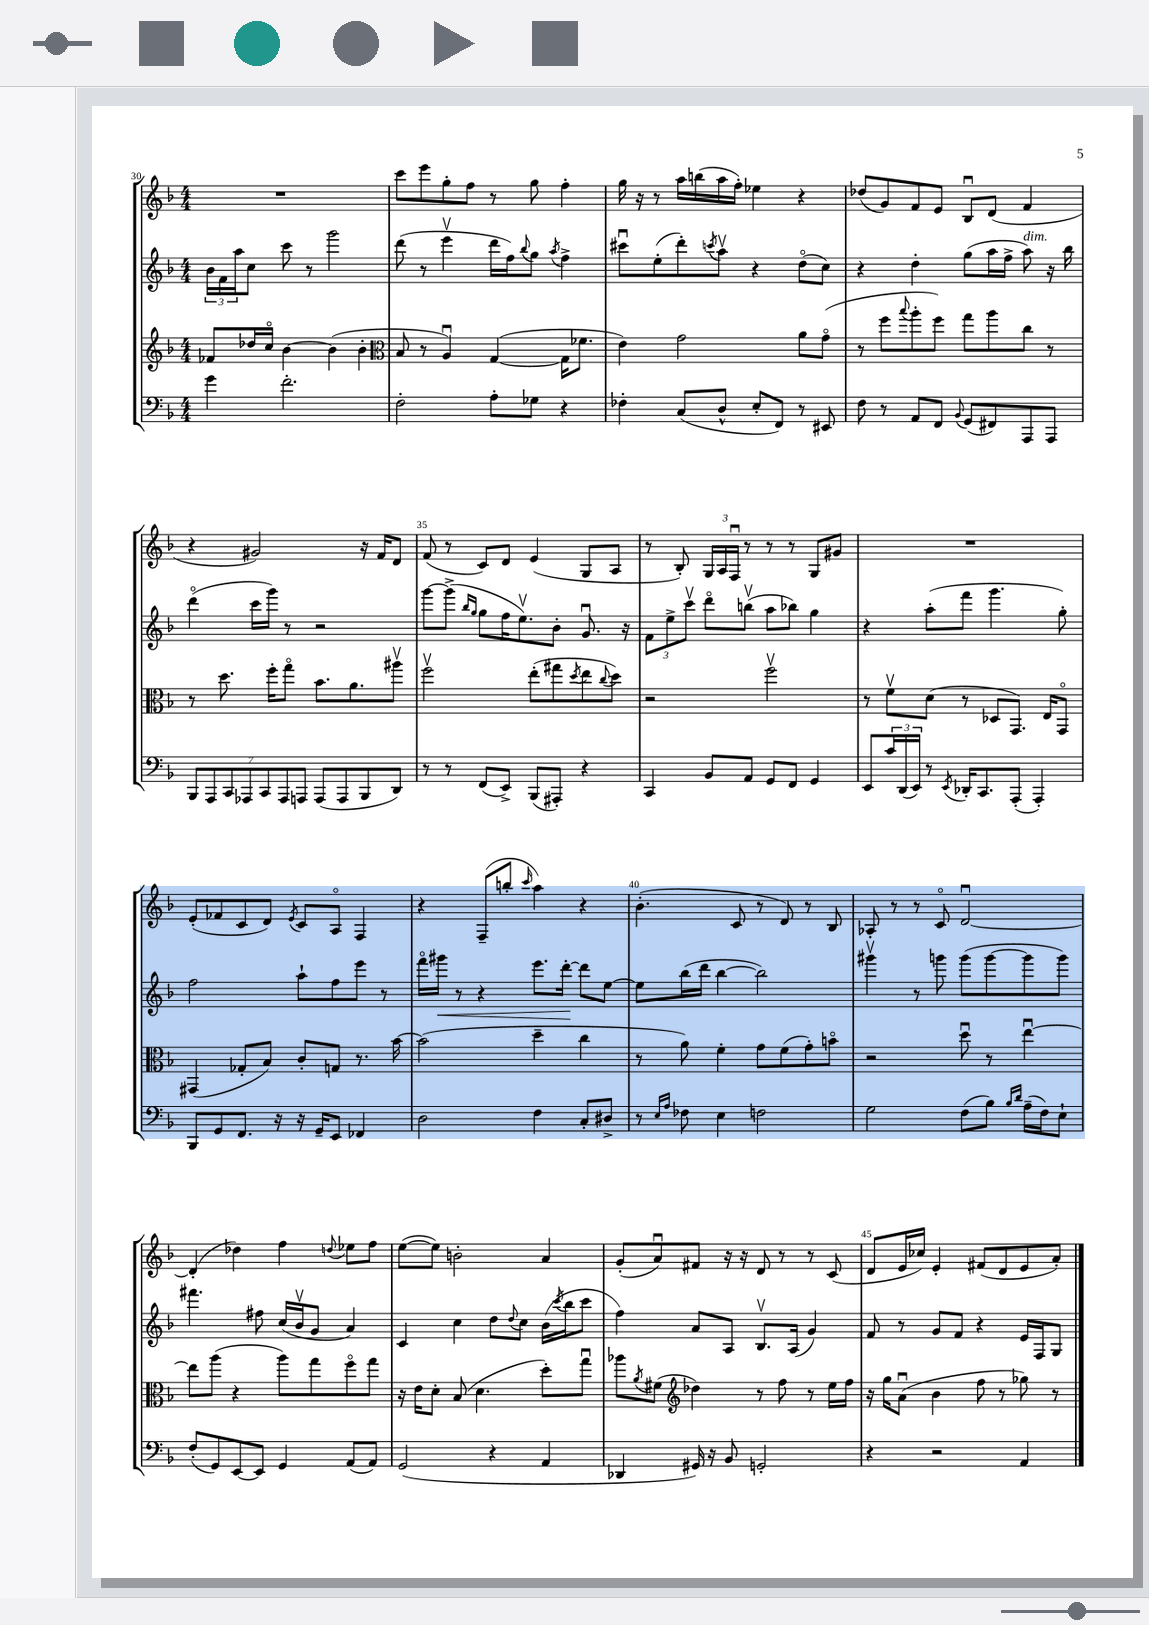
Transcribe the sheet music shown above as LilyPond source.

<<
\new StaffGroup <<
\new Staff = "s0" {
    \clef treble \key f \major \numericTimeSignature \time 4/4
    R1 |
    c'''8 e'''8 g''8-. f''8 r8 g''8 f''4-. |
    g''16 r16 r8 a''16 b''16( a''16 f''16-.) ees''4 r4 |
    des''8( g'8) f'8 e'8 bes8\downbow d'8( f'4 |
    r4 gis'2) r16 f'16 d'8 |
    f'8( r8 c'8) d'8 e'4( g8 a8 |
    r8 bes8-.) \tuplet 3/2 { g16 a16 f16\downbow } r8 r8 r8 g8 gis'8 |
    R1 |
    e'8-.( fes'8 c'8 d'8) \acciaccatura { e'8 } c'8 a8\flageolet f4 |
    r4 f8--( b''8-. \grace { c'''16 } a''4) r4 |
    bes'4.-.( c'8 r8 d'8) r8 bes8 |
    aes8-. r8 r8 c'8\flageolet d'2~\downbow |
    d'4-.( des''4) f''4 \appoggiatura { d''8 } ees''8 f''8 |
    e''8~( e''8) b'2-. a'4 |
    g'8-.( a'8\downbow) fis'8 r16 r16 d'8 r8 r8 c'8( |
    d'8 e'16 ces''16) e'4-. fis'8( d'8 e'8 a'8-.) \bar "|." |
}
\new Staff = "s1" {
    \clef treble \key f \major \numericTimeSignature \time 4/4
    \tuplet 3/2 { bes'16 f'16 a''16 } c''8 c'''8 r8 g'''2 |
    d'''8( r8 e'''4\upbow d'''16 f''16) \appoggiatura { bes''8 } g''8 \acciaccatura { a''8 } f''4-> |
    cis'''8\downbow e''8-.( d'''8-.) \acciaccatura { c'''8 } a''8\upbow r4 d''8\flageolet( c''8) |
    r4 d''4-. g''8( a''16 f''16-> a''8^\markup { \italic "dim." }) r16 bes''16 |
    d'''4\flageolet( c'''16 g'''16) r8 r2 |
    g'''8~ g'''8->( \grace { bes''16 g''16 } g''8 f''16 e''8.\upbow) bes'8-. g'8.\downbow r16 |
    \tuplet 3/2 { f'8 e''8-> c'''8\upbow } d'''8\flageolet b''8\upbow( a''8 bes''8) g''4 |
    r4 a''8-.( f'''8 g'''4. g''8-.) |
    f''2 a''8-! f''8 e'''8 r8 |
    f'''16\flageolet gis'''16\< r8 r4 e'''8. d'''16~-.\! d'''8 e''8~ |
    e''8 bes''16( d'''16 bes''4~ bes''2) |
    gis'''4\upbow r8 g'''8 g'''8( g'''8~ g'''8 g'''8) |
    fis'''4. fis''8 c''16( bes'16\upbow g'8 a'4) |
    c'4 c''4 d''8 \appoggiatura { d''8 } c''8 bes'16( \acciaccatura { c'''8 } bes''16 c'''8 |
    f''4) a'8 a8 bes8.\upbow a16( g'4) |
    f'8 r8 g'8 f'8 r4 e'16 f16 g8 \bar "|." |
}
\new Staff = "s2" {
    \clef treble \key f \major \numericTimeSignature \time 4/4
    fes'8 des''16 c''16\flageolet bes'4~ bes'4( bes'4-. |
    \clef alto bes8 r8 a4\downbow) g4~( g16 fes'8. |
    e'4) g'2 a'8 g'8\flageolet( |
    r8 f''8 \appoggiatura { bes''8 } a''8-. f''8) g''8 a''8 c''8 r8 |
    r8 d''8. f''16-. g''8\flageolet bes'8. a'8. ais''8\upbow |
    f''2\upbow e''8-.( gis''8 \acciaccatura { d''8 } e''8 \appoggiatura { c''8 } d''8) |
    r2 f''2\upbow |
    r8 f'8\upbow d'8( r8 des8 g,8.) e16 g,8\flageolet |
    gis,4( ges8-. bes8) c'8-. g8 r8. bes'16~ |
    bes'2( d''4-- c''4 |
    r8 a'8) f'4-. g'8 f'8( g'8-.) b'8\flageolet |
    r2 d''8\downbow r8 e''4~\downbow |
    e''8 a''8( r4 a''8) g''8 f''8\flageolet g''8 |
    r16 e'16 d'8-. bes8( d'4. d''8-.) g''8\downbow |
    aes''8 \acciaccatura { a'8 } fis'8( \clef treble des''4) r8 f''8 r8 e''16 f''16 |
    r16 g''16 a'8\downbow( bes'4 f''8 r8 ges''8) r8 \bar "|." |
}
\new Staff = "s3" {
    \clef bass \key f \major \numericTimeSignature \time 4/4
    g'4 f'2.-. |
    f2-. a8-. ges8 r4 |
    fes4-. c8( d8-^ e8-. f,8) r8 eis,8 |
    f8 r8 a,8 f,8 \appoggiatura { bes,8 } g,8( fis,8) a,,8 a,,8 |
    \tuplet 7/4 { bes,,8 a,,8 c,8 aes,,8 c,8 aes,,8 a,,8 } a,,8( a,,8 bes,,8 d,8) |
    r8 r8 f,8( e,8->) bes,,8( ais,,8-.) r4 |
    c,4 bes,8 a,8 g,8 f,8 g,4 |
    e,8 \tuplet 3/2 { c'16 d,16( e,16) } r8 \acciaccatura { e,8 } des,16-. c,8. a,,8-.( a,,4-.) |
    bes,,8 g,8 f,8. r16 r16 g,16-- e,8 fes,4 |
    d2 f4 c8-. dis8-> |
    r8 \grace { e16 a16 } fes8 e4 f2 |
    g2 f8( bes8) \grace { bes16 d'16 } a16--( f16) e8-! |
    f8-.( g,8) e,8~ e,8 g,4 a,8( a,8) |
    g,2( r4 a,4 |
    des,4 gis,16) r16 bes,8 g,2-. |
    r4 r2 a,4 \bar "|." |
}
>>
>>
\layout { \context { \Score currentBarNumber = #30 \override BarNumber.break-visibility = ##(#f #t #t) barNumberVisibility = #(every-nth-bar-number-visible 5) } }
